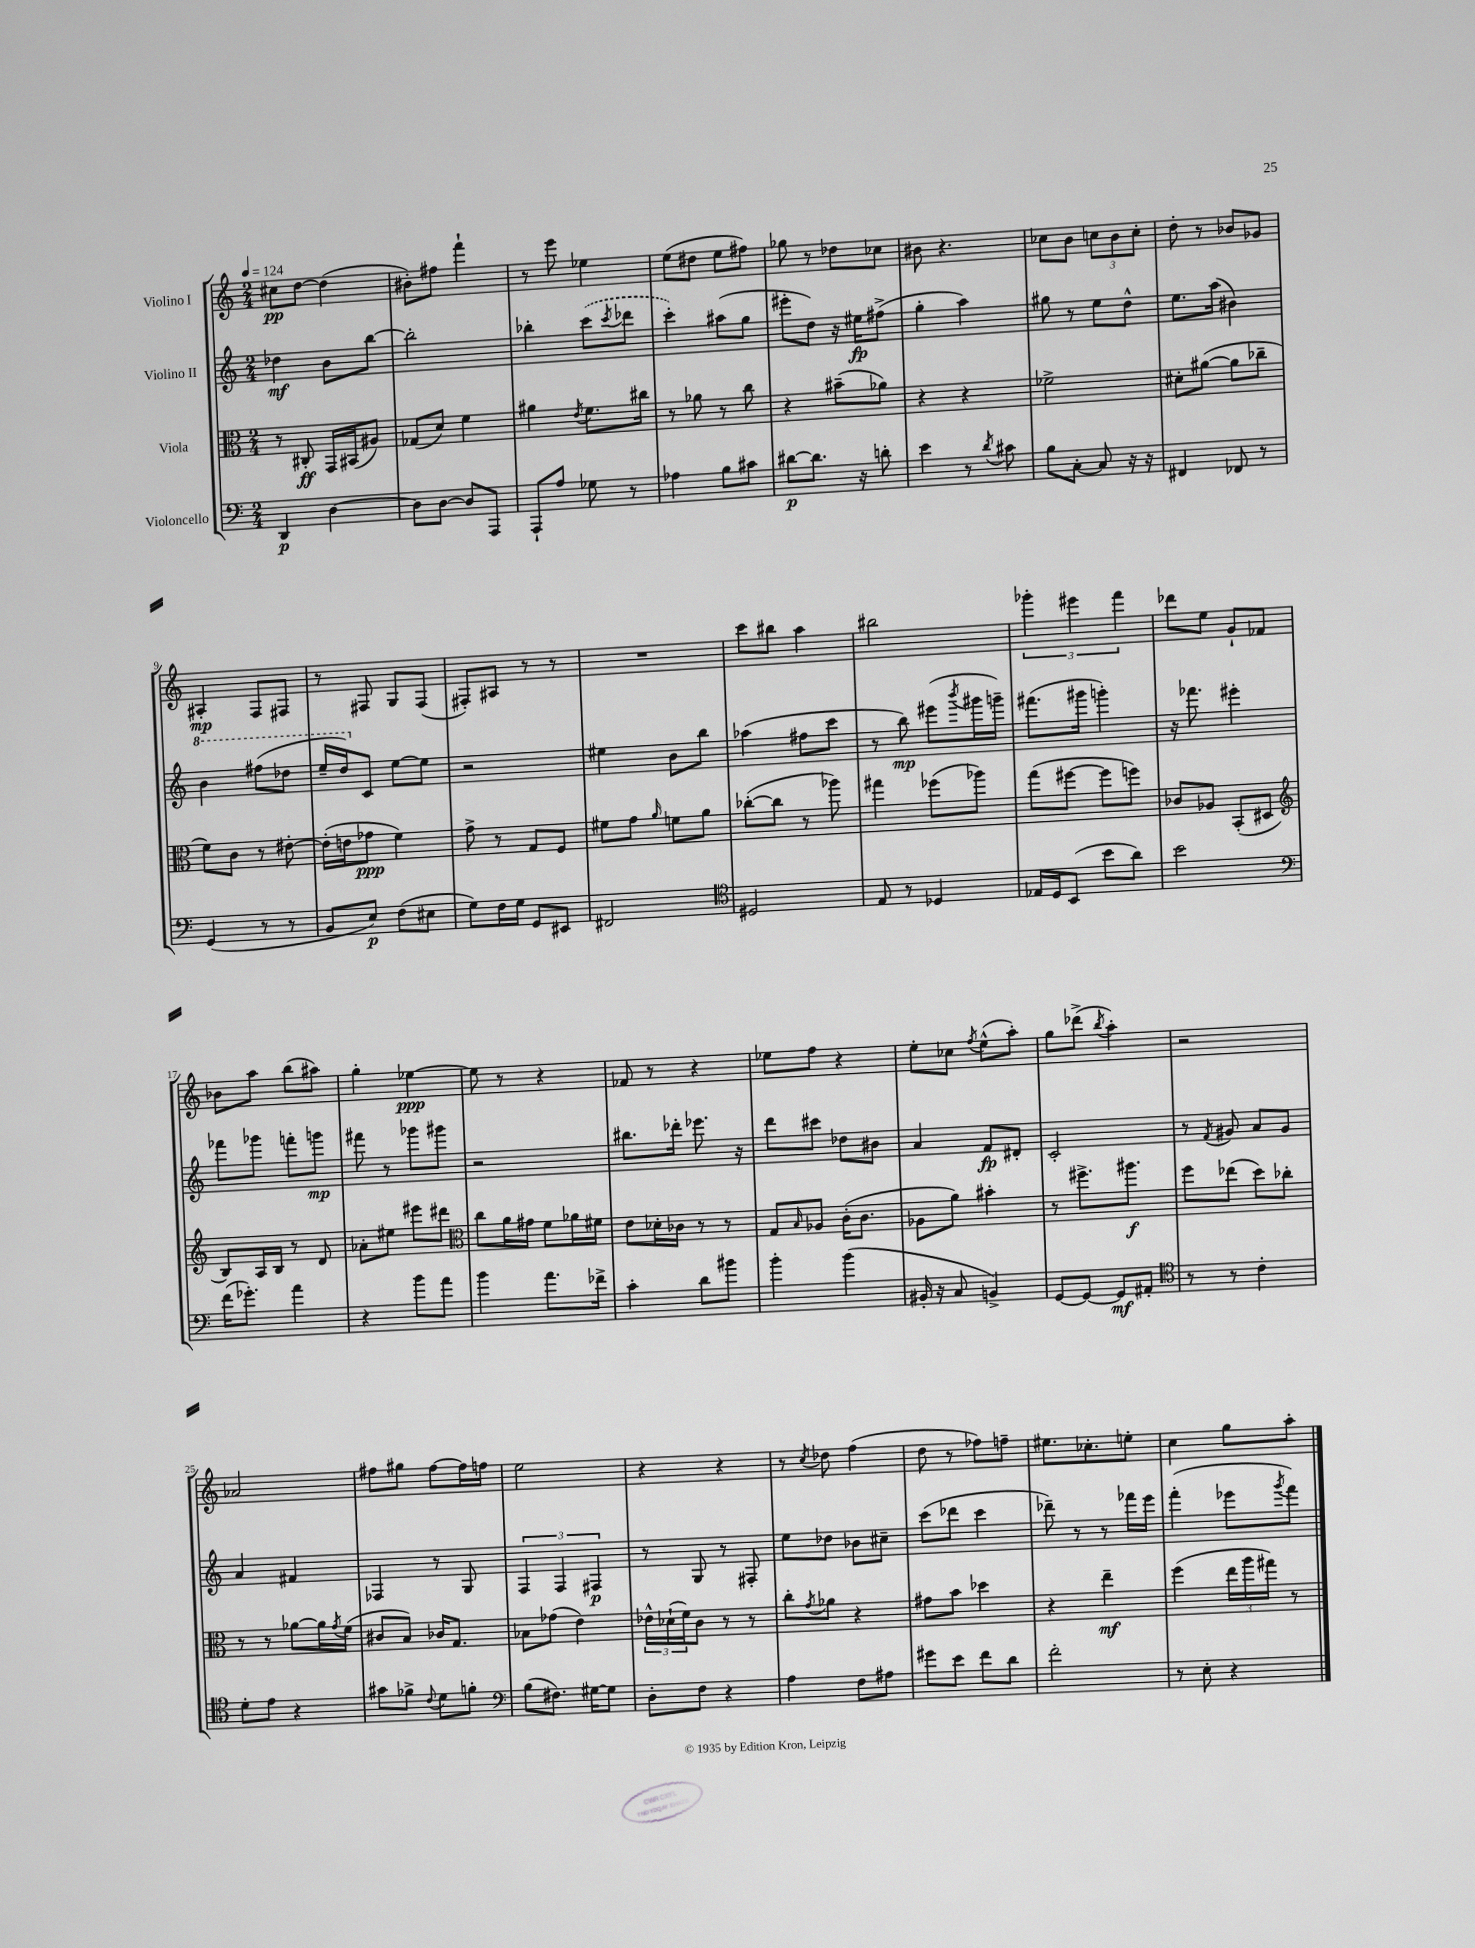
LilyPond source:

<<
\new StaffGroup <<
\new Staff = "s0" \with { instrumentName = "Violino I" } {
    \clef treble \key c \major \numericTimeSignature \time 2/4 \tempo 4 = 124
    cis''8\pp d''8~ d''4( |
    bis'8-.) fis''8 f'''4-! |
    r8 e'''8 ees''4 |
    e''8( dis''8 e''8 fis''8) |
    ges''8 r8 des''8 ces''8 |
    bis'8 r4. |
    ces''8 b'8 \tuplet 3/2 { c''8 b'8 c''8-. } |
    d''8-. r8 bes'8 ges'8 |
    ais4-.\mp f8 fis8 |
    r8 fis8 g8 fis8( |
    fis8-.) ais8 r8 r8 |
    R2 |
    c'''8 bis''8 a''4 |
    bis''2 |
    \tuplet 3/2 { ges'''4-. eis'''4 f'''4 } |
    des'''8 e''8 g'8-! fes'8 |
    bes'8 a''8 b''8( ais''8) |
    g''4-. ees''4~\ppp |
    ees''8 r8 r4 |
    fes'8 r8 r4 |
    ees''8 f''8 r4 |
    e''8-. ces''8 \acciaccatura { f''8 } e''8-^( a''8-.) |
    g''8 des'''8->( \acciaccatura { b''8 } a''4-.) |
    r2 |
    aes'2 |
    fis''8 gis''8 fis''8~ fis''16 f''16 |
    e''2 |
    r4 r4 |
    r8 \acciaccatura { c''8 } des''8 f''4( |
    d''8 r8 fes''8) f''8-- |
    eis''8. ces''8.-. e''8-. |
    c''4 g''8 a''8-. \bar "|." |
}
\new Staff = "s1" \with { instrumentName = "Violino II" } {
    \clef treble \key c \major \numericTimeSignature \time 2/4
    des''4\mf b'8 b''8~ |
    b''2-. |
    bes''4-. \once \slurDashed c'''8( \acciaccatura { c'''8 } des'''8 |
    c'''4-.) ais''8( g''8 |
    eis'''8-. d''8) r16 eis''16\fp fis''8->( |
    g''4-. a''4) |
    gis''8 r8 e''8 d''8-^ |
    e''8. a''16( bis'4) |
    \ottava #1 b''4 fis'''8( des'''8 |
    e'''16-- d'''16) \ottava #0 c'8 e''8~ e''8 |
    r2 |
    eis''4 b'8 b''8 |
    aes''4( fis''8 c'''8 |
    r8 b''8\mp) eis'''8( \acciaccatura { b'''8 } gis'''16 g'''16--) |
    fis'''8.( gis'''16 g'''4-.) |
    r16 fes'''8. eis'''4-. |
    fes'''8 ges'''8 f'''8-. g'''8\mp |
    fis'''8 r8 ges'''8 gis'''8 |
    r2 |
    bis''8. des'''16-. ees'''8. r16 |
    d'''8 cis'''8 des''8 bis'8 |
    a'4 f'8\fp dis'8-. |
    c'2-. |
    r8 \acciaccatura { f'8 } gis'8 a'8 gis'8 |
    a'4 fis'4 |
    fes4 r8 g8 |
    \tuplet 3/2 { f4 f4 fis4\p } |
    r8 g8 r8 fis8-. |
    e''8 des''8 bes'8 cis''8-- |
    c'''8( des'''8 c'''4 |
    des'''8--) r8 r8 fes'''16 e'''16 |
    f'''4-.( ees'''8 \acciaccatura { g'''8 } f'''8) \bar "|." |
}
\new Staff = "s2" \with { instrumentName = "Viola" } {
    \clef alto \key c \major \numericTimeSignature \time 2/4
    r8 cis8-.\ff g,16 bis,16( ais8) |
    ges8( d'8) f'4 |
    ais'4 \acciaccatura { e'8 } f'8. cis''16 |
    r8 aes'8 r8 c''8 |
    r4 bis'8--( aes'8) |
    r4 r4 |
    fes'2-> |
    dis'8-. ais'8~( ais'8 ces''8-- |
    f'8) c'8 r8 eis'8~-. |
    eis'16-.( e'16 ges'8\ppp f'4) |
    g'8-> r8 g8 f8 |
    fis'8 g'8 \grace { a'16 } f'8 a'8 |
    ces''8~-.( ces''8 r8 aes''8) |
    gis''4 fes''8( aes''8) |
    g''8( fis''8~ fis''8 f''8) |
    ces'8 aes8 b,8-.( dis8 |
    \clef treble b8) a16 b16 r8 d'8 |
    aes'8-. eis''8 eis'''8 dis'''8 |
    \clef alto c''8 a'16 gis'16 f'8 aes'16 fis'16 |
    e'8 des'16-. ces'16 r8 r8 |
    g8 \grace { b16 } aes8 c'16-.( c'8. |
    aes8 a'8) bis'4-. |
    r8 fis''8.-> ais''8.\f |
    f''8 ees''8( d''8) ces''8-. |
    r8 r8 aes'8~ aes'16 \acciaccatura { g'8 } f'16( |
    cis'8 b8) ces'16 g8. |
    bes8 ges'8( e'4) |
    \tuplet 3/2 { ees'16-^ des'16-!( f'16) } c'8 r8 r8 |
    c''8-. \acciaccatura { g'8 } aes'8 r4 |
    gis'8 b'8 des''4 |
    r4 e''4--\mf |
    f''4( \tuplet 3/2 { e''16 a''16 gis''16) } r8 \bar "|." |
}
\new Staff = "s3" \with { instrumentName = "Violoncello" } {
    \clef bass \key c \major \numericTimeSignature \time 2/4
    d,4\p d4~ |
    d8 d8~ d8 a,,8 |
    a,,8-! a8 ges8 r8 |
    aes4 b8 cis'8 |
    dis'8~\p dis'8. r16 d'8-. |
    e'4 r8 \acciaccatura { d'8 } cis'8 |
    b8 c8~-. c8 r16 r16 |
    fis,4 fes,8 r8 |
    g,4( r8 r8 |
    b,8 e8\p) f8( eis8 |
    g8) f16 g16 g,8 eis,8 |
    fis,2 |
    \clef tenor dis2 |
    e8 r8 des4 |
    ees16 d16 b,8( b'8 a'8) |
    b'2 |
    \clef bass f'16( ges'8.-.) a'4 |
    r4 b'8 a'8 |
    b'4 a'8. fes'16-> |
    c'4-. d'8 bis'8 |
    b'4-. b'4( |
    bis,16-. r16 c8 b,4->) |
    g,8~ g,8~ g,8\mf ais,8-. |
    \clef tenor r8 r8 c'4-. |
    d'8-. e'8 r4 |
    gis'8 fes'8-> \appoggiatura { c'8 } d'8 f'8-. |
    \clef bass b8( fis8.) gis16~ gis8 |
    d8-. f8 r4 |
    a4 f8 ais8 |
    gis'8 e'8 f'8 d'8 |
    f'2-. |
    r8 e8-. r4 \bar "|." |
}
>>
>>
